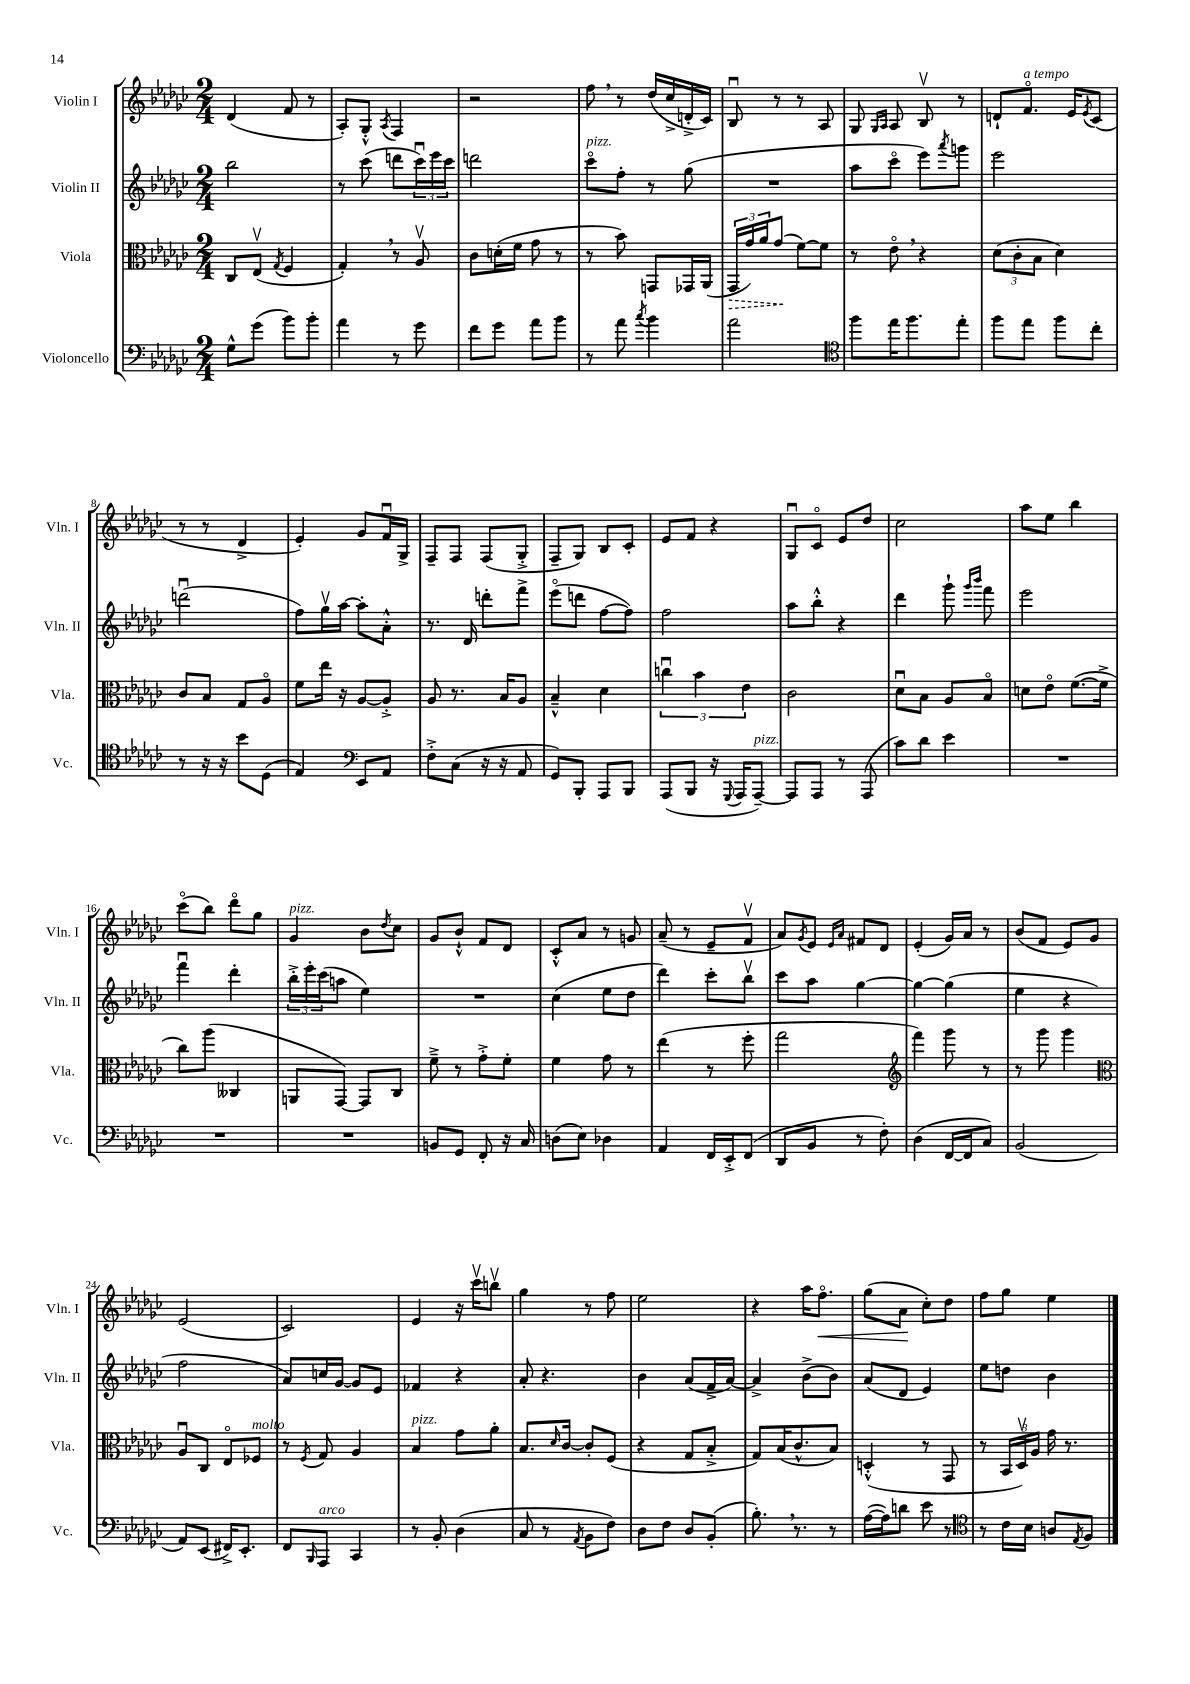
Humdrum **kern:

**kern	**kern	**kern	**kern
*staff4	*staff3	*staff2	*staff1
*clefF4	*clefC3	*clefG2	*clefG2
*k[b-e-a-d-g-c-]	*k[b-e-a-d-g-c-]	*k[b-e-a-d-g-c-]	*k[b-e-a-d-g-c-]
*M2/4	*M2/4	*M2/4	*M2/4
8G-^^	8C-	2bb-	(4d-
(8g-	(8E-v	.	.
.	8qG-	.	.
8b-)	4F	.	8f
8b-'	.	.	8r
=	=	=	=
4a-	4G-')	8r	8A-')
.	.	(8ccc-	8G-'^^
.	.	.	8qA-
8r	8r	8ddd	4F
8g-	8A-v	24ccc-u)	.
.	.	24eee-	.
.	.	24ccc-	.
=	=	=	=
8f	8c-	2ddd	2r
8g-	(16d'	.	.
.	16f	.	.
8a-	8g-	.	.
8b-	8r	.	.
=	=	=	=
8r	8r	8ccc-o	8ff
8a-	8b-)	8ff'	8r
8qcc-	.	.	.
4b-	8GG	8r	(16dd-
.	.	.	16cc-^
.	16GG-	(8gg-	16d'^
.	(16AA-	.	16c-)
=	=	=	=
2a-	24GG-	2r	8B-u
.	24g-)	.	.
.	24a-	.	.
.	(8g-	.	8r
.	[8f)	.	8r
.	8f]	.	8A-
=	=	=	=
*clefC4	*	*	*
8ff	8r	8aa-	8G-
.	.	.	16qqG-
.	.	.	16qqA-
16ee-	8e-o	8ccc-o	8A-
8.ff	.	.	.
.	4r	8eee-)	8B-v
.	.	8qaaa-	.
8ee-'	.	8ggg	8r
=	=	=	=
8ff	(12d-	2eee-	8d`
.	12c-'	.	.
8ee-	.	.	8.fo
.	12B-	.	.
8ff	4d-)	.	.
.	.	.	16e-
.	.	.	8qe-
8cc-'	.	.	(8c-
=	=	=	=
8r	8c-	(2dddu	8r
16r	8B-	.	8r
16r	.	.	.
8b-	8G-	.	4d-^
(8D-	8A-o	.	.
=	=	=	=
4E-)	8f	8ff)	4e-')
.	16ee-	16gg-v	.
.	16r	[16aa-	.
*clefF4	*	*	*
8EE-	[8A-	8aa-']	8g-
8AA-	8A-'^]	8a-'^^	16fu
.	.	.	16G-^
=	=	=	=
8F'^	8A-	8.r	8F~
(8C-	8.r	.	8F
.	.	16d-	.
16r	.	8ddd'	(8F
16r	16B-	.	.
8AA-	8A-	8fff^	8G-'^
=	=	=	=
8GG-)	4B-~^^	(8eee-o	8F~
8BBB-'	.	8ddd	8G-)
8AAA-	4d-	[8ff	8B-
8BBB-	.	8ff])	8c-'
=	=	=	=
(8AAA-	6ccu	2ff	8e-
8BBB-	.	.	8f
.	6b-	.	.
16r	.	.	4r
8qqGGG-	.	.	.
16AAA-	.	.	.
.	6e-	.	.
[8AAA-~)	.	.	.
=	=	=	=
8AAA-]	2c-	8aa-	8G-u
8AAA-	.	8bb-'^^	8c-o
8r	.	4r	8e-
(8AAA-	.	.	8dd-
=	=	=	=
8c-)	8d-u	4ddd-	2cc-
8d-	8B-	.	.
4e-	8A-	8ggg-`	.
.	.	16qqggg-	.
.	.	16qqbbb-	.
.	8B-o	8fff	.
=	=	=	=
2r	8d	2eee-	8aa-
.	8e-o	.	8ee-
.	([8.f	.	4bb-
.	16f^]	.	.
=	=	=	=
2r	8cc-)	4fffu	(8ccc-o
.	(8aa-	.	8bb-)
.	4C--	4ddd-'	8ddd-o
.	.	.	8gg-
=	=	=	=
2r	8AA	24bb-'^	4g-
.	.	24eee-'	.
.	.	(24ccc-	.
.	[8GG-)	8aa	.
.	8GG-]	4ee-)	8b-
.	.	.	8qdd-
.	8C-	.	8cc-
=	=	=	=
8BB	8f~^	2r	8g-
8GG-	8r	.	8b-`^^
8FF'	8g-'^	.	8f
16r	8f'	.	8d-
16C-	.	.	.
=	=	=	=
(8D	4f	(4cc-	8c-'^^
8E-)	.	.	8a-
4D-	8g-	8ee-	8r
.	8r	8dd-	8g
=	=	=	=
4AA-	(4ee-	4ddd-)	(8a-~
.	.	.	8r
16FF	8r	8ccc-'	8e-~
16EE-'^	.	.	.
(8FF	8ff'	8bb-v	8fv
=	=	=	=
8DD-	2gg-	8ccc-	8a-)
.	.	.	8qg-
8BB-	.	8aa-	8e-
.	.	.	16qqe-
.	.	.	16qqa-
8r	.	[4gg-	8f#
8F')	.	.	8d-
=	=	=	=
*	*clefG2	*	*
(4D-	4fff)	4gg-_	(4e-'
[16FF	8ggg-	(4gg-]	16g-)
16FF]	.	.	16a-
8C-)	8r	.	8r
=	=	=	=
(2BB-	8r	4ee-	(8b-
.	8ggg-	.	8f
.	4ggg-	4r	8e-)
.	.	.	8g-
=	=	=	=
*	*clefC3	*	*
8AA-)	8A-u	2ff	(2e-
(8EE-	8C-	.	.
16FF#^)	8E-o	.	.
8.EE-'	.	.	.
.	8F-	.	.
=	=	=	=
8FF	8r	8a-)	2c-)
16qqBBB-	8qF	.	.
8AAA-	8G-	16cc	.
.	.	[16g-	.
4CC-	4A-	8g-]	.
.	.	8e-	.
=	=	=	=
8r	4B-	4f-	4e-
8BB-'	.	.	.
(4D-	8g-	4r	16r
.	.	.	16ccc-v
.	8a-'	.	8bbv
=	=	=	=
8C-	8.B-	8a-'	4gg-
8r	.	4.r	.
.	16qqd-	.	.
.	[16c-	.	.
8qAA-	.	.	.
8BB-	8c-']	.	8r
8F)	(8F	.	8ff
=	=	=	=
8D-	4r	4b-	2ee-
8F	.	.	.
8D-	8G-	(8a-	.
(8BB-'	8B-'^	16f^	.
.	.	[16a-)	.
=	=	=	=
8.B-')	8G-)	4a-^]	4r
.	(16B-	.	.
8.r	8.c-^^	.	.
.	.	(8b-^	16aa-
.	.	.	8.ffo
8r	8B-)	8b-)	.
=	=	=	=
([16A-	(4D'^^	(8a-	(8gg-
16A-])	.	.	.
8d	.	8d-	8a-
8e-	8r	4e-)	8cc-')
8r	8GG-	.	8dd-
=	=	=	=
*clefC4	*	*	*
8r	8r	8ee-	8ff
16c-	24BB-	8dd	8gg-
.	24D-v)	.	.
16B-	.	.	.
.	24A-	.	.
8A	16g-	4b-	4ee-
.	8.r	.	.
8qE-	.	.	.
8F	.	.	.
==	==	==	==
*-	*-	*-	*-
